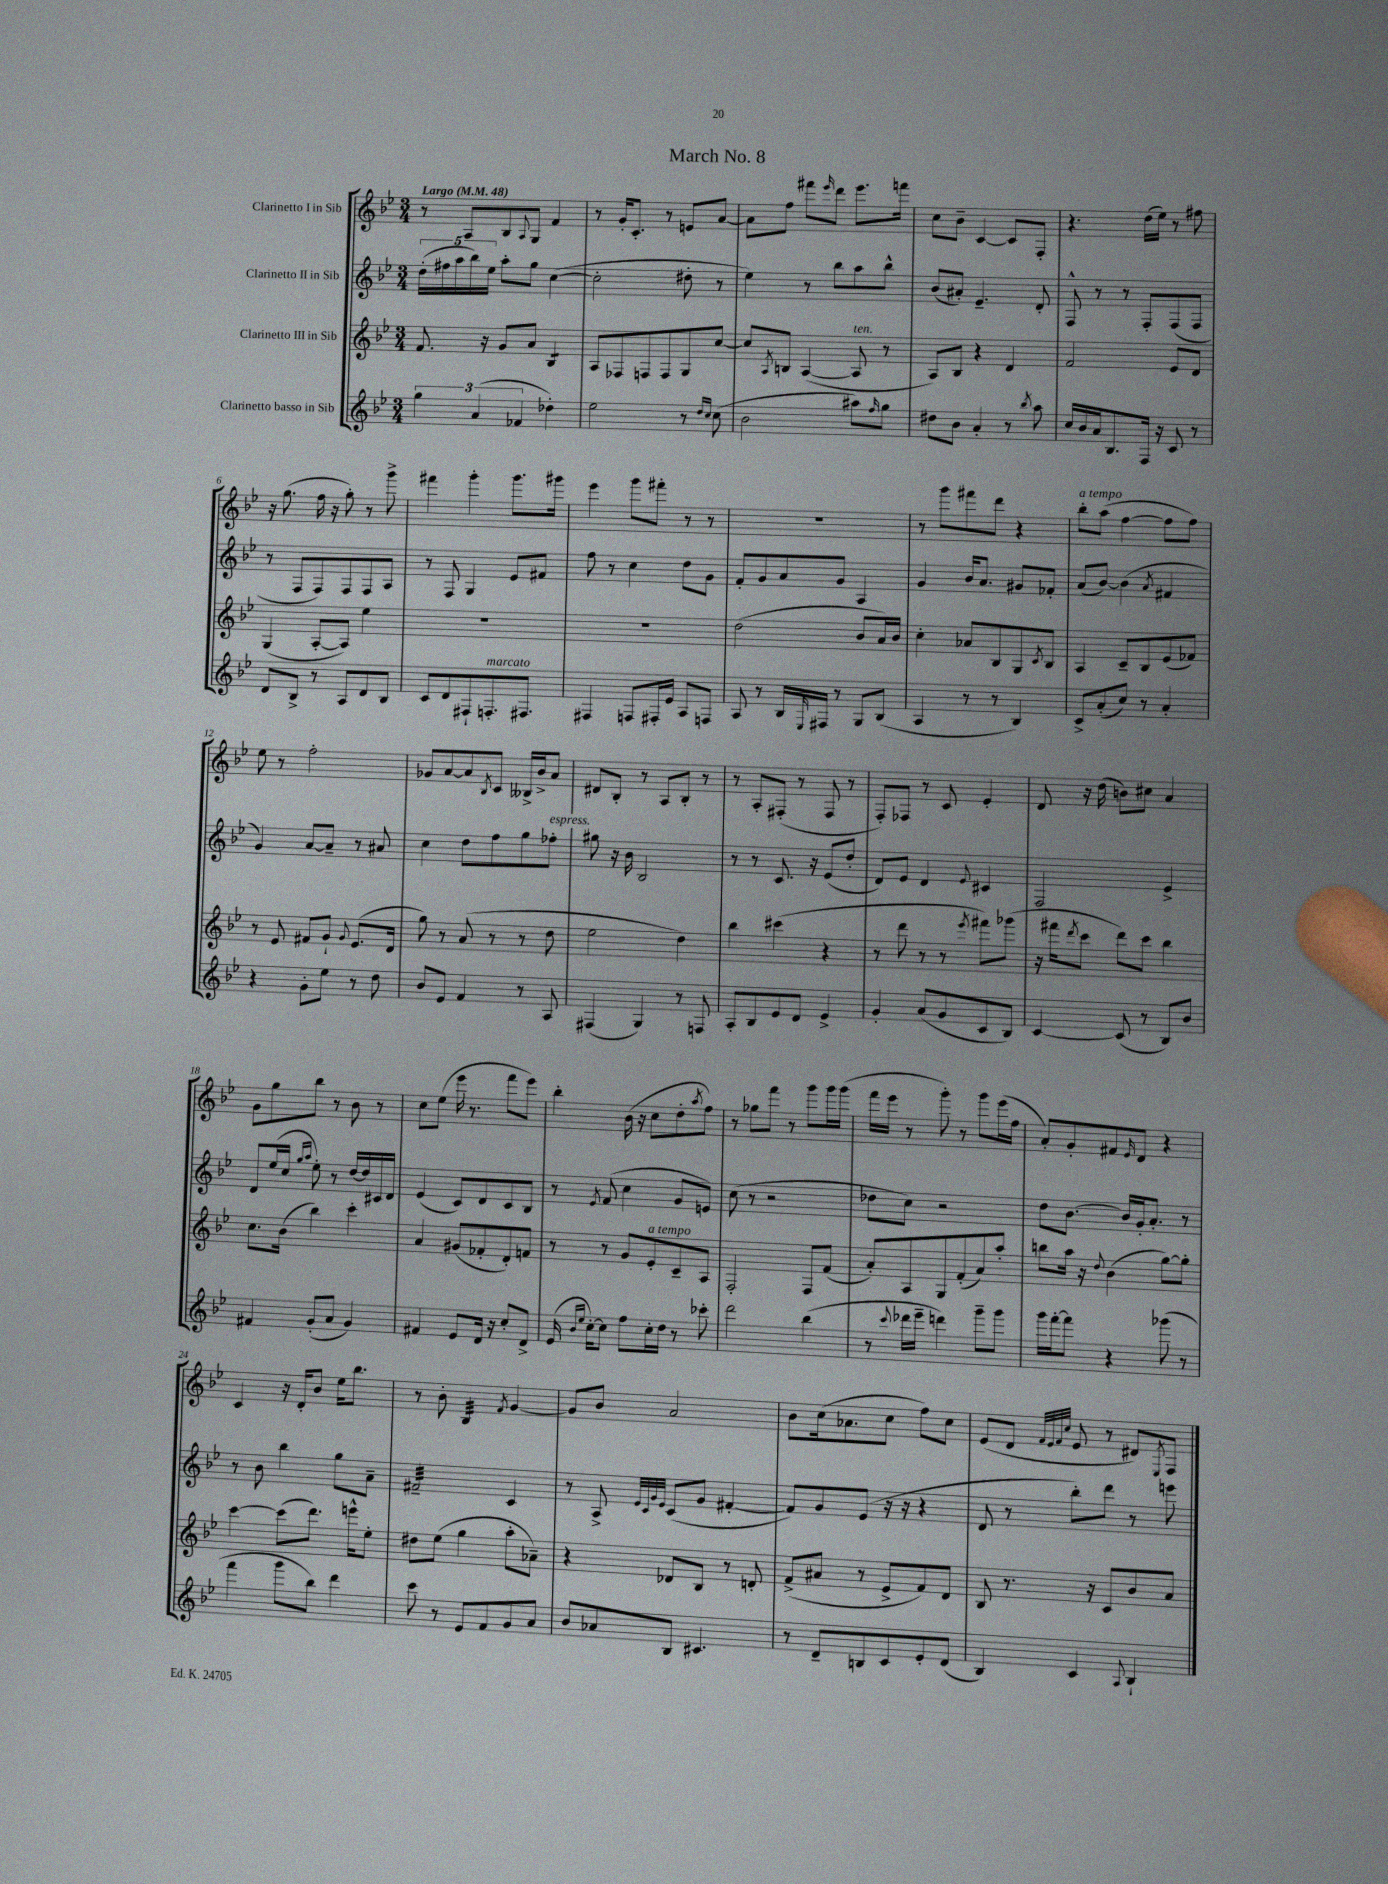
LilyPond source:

\header { title = "March No. 8" }
<<
\new StaffGroup <<
\new Staff = "s0" \with { instrumentName = "Clarinetto I in Sib" } {
    \clef treble \key bes \major \numericTimeSignature \time 3/4 \tempo "Largo" 4 = 48
    r8 a8 bes8 \appoggiatura { a8 } g8 f'4 |
    r8 g'16-. c'8.-. r8 e'8 a'8~ |
    a'8 f''8 fis'''8 \grace { ees'''16 } d'''8 ees'''8. f'''16 |
    c''8 bes'8-- c'4~ c'8 f8-. |
    r4. d''16( ees''16) r8 fis''8 |
    r16 g''8.( f''16 r16 g''8-.) r8 g'''8-> |
    fis'''4 g'''4-. g'''8. gis'''16 |
    ees'''4 g'''8 fis'''8-. r8 r8 |
    R2. |
    r8 g'''8 fis'''8 d'''8 r4 |
    bes''8-.^\markup { \italic "a tempo" } a''8( f''4~ f''8 f''8) |
    ees''8 r8 f''2-. |
    ges'8 a'8~ a'8 \acciaccatura { bes8 } c'8 beses16-> bes'16-> a'8 |
    dis'8 bes8-. r8 a8 bes8-. r8 |
    r8 a8-. fis8-.( r8 fis8 r8 |
    f8-.) fes8 r8 c'8 ees'4-. |
    d'8 r16 d''16( b'8) cis''8 a'4 |
    g'8 g''8 bes''8 r8 bes'8 r8 |
    c''8 ees''8( ees'''16 r8. f'''8 ees'''8) |
    bes''4-. bes'16( r16 c''8 d''8-. \acciaccatura { a''8 } f''8) |
    r8 ges''8 f'''8 r8 g'''8 g'''16 g'''16( |
    f'''16 ees'''16 r8 g'''8-.) r8 g'''8 ees'''16( f''16 |
    a'8-.) g'8-. fis'8 \grace { ees'16 } d'8 r4 |
    c'4 r16 d'16-. bes'8 ees''16 bes''8. |
    r8 bes'8-. bes4:32 \acciaccatura { f'8 } g'4~ |
    g'8 bes'8 a'2 |
    bes'8 c''16( aes'8. c''8 f''8) c''8 |
    ees'8( d'8 \grace { f'32 ees'32 f'32 c''32 } ees'8 r8 dis'8) \acciaccatura { ees8 } f8 \bar "|." |
}
\new Staff = "s1" \with { instrumentName = "Clarinetto II in Sib" } {
    \clef treble \key bes \major \numericTimeSignature \time 3/4
    \tuplet 5/4 { d''16-.( fis''16 a''16 bes''16) ees''16 } a''8-. g''8 c''4~( |
    c''2-. dis''8-. r8 |
    ees''4) r8 bes''8 a''8 bes''8-^ |
    bes'8( ais'8-.) ees'4.-- d'8-. |
    f8-^ r8 r8 f8-. f8( f8 |
    r8 f8 f8) f8 f8 a8 |
    r8 f8 g4 ees'8 fis'8 |
    f''8 r8 c''4 d''8 g'8 |
    f'8-. g'8 a'8 g'8 a4 |
    g'4 bes'16 a'8. gis'8 fes'8-. |
    a'8( bes'8~) bes'4( \acciaccatura { a'8 } fis'4 |
    g'4) a'8~ a'8-- r8 ais'8 |
    c''4 d''8 f''8 g''8 fes''8-.^\markup { \italic "espress." } |
    gis''8 r16 bes'16 bes2 |
    r8 r8 c'8. r16 ees'8( d''8-. |
    d'8) ees'8 d'4 \appoggiatura { ees'8 } cis'4 |
    f2 ees'4-> |
    d'8 ees''16( c''16 \grace { g''16 a''16 } ees''8-.) r8 d''16~ d''16 cis'16 d'16 |
    ees'4( c'8) d'8 c'8 bes8 |
    r8 \acciaccatura { ees'8 } f'8( c''4 g'8 e'8) |
    c''8( r8 r2 |
    des''8 c''8) r2 |
    d''8 bes'8.~ bes'16 g'16-. a'8.-. r8 |
    r8 bes'8 bes''4 g''8 a'8-- |
    fis'2:32-- c'4 |
    r8 a8-> \grace { ees'32 c'32 g'32 ees'32 } c'8( g'8 fis'4~-. |
    fis'8) g'8 ees'8( r16 r16 r4 |
    d'8 r8 bes''8-.) d'''8 r8 e'''8 \bar "|." |
}
\new Staff = "s2" \with { instrumentName = "Clarinetto III in Sib" } {
    \clef treble \key bes \major \numericTimeSignature \time 3/4
    f'8. r16 g'8 a'8 bes4:8 |
    a8 fes8 f8 f8 g8 c''8~ |
    c''8 \acciaccatura { a8 } b8 a4~( a8^\markup { \italic "ten." } r8 |
    a8) bes8 r4 d'4 |
    f'2 ees'8 d'8 |
    g4( a8~-. a8) ees''4 |
    R2. |
    R2. |
    d''2( bes'8 a'16) bes'16 |
    c''4-. aes'8 bes8 g8 \acciaccatura { c'8 } bes8 |
    a4 c'8-- bes8 ees'8( fes'8) |
    r8 ees'8 fis'8 g'8-! \appoggiatura { g'8 } ees'8.( d'16 |
    g''8) r8 a'8( r8 r8 d''8 |
    ees''2 d''4) |
    bes''4 cis'''4( r4 |
    r8 d'''8 r8 r8 \acciaccatura { ees'''8 } fis'''8) ges'''8( |
    r16 fis'''16 \acciaccatura { d'''8 } c'''8 d'''8) c'''8 bes''4 |
    c''8. bes'16( bes''4) c'''4-. |
    a'4 gis'8( fes'8-. d'8-.) f'8 |
    r8 r8 g'8 ees'8-.^\markup { \italic "a tempo" } c'8-- a8 |
    f2-. f8 f'8( |
    a'8-.) a8 g8 f'8-.( a'8) a''8-. |
    b''8 a''16 r16 \appoggiatura { d''8 } bes'4( g''8~) g''8-. |
    c'''4~ c'''8( d'''8.) e'''16-^ ees''8-. |
    dis''8 ees''8( g''4 a''8-. aes'8--) |
    r4 des'8 bes8 r8 d'8-. |
    f'8->( ais'8 r8 ees'8-> f'8) d'8 |
    bes8 r8. r16 c'8 bes'8 a'8 \bar "|." |
}
\new Staff = "s3" \with { instrumentName = "Clarinetto basso in Sib" } {
    \clef treble \key bes \major \numericTimeSignature \time 3/4
    \tuplet 3/2 { g''4 a'4( fes'4 } des''4-.) |
    ees''2 r8 \grace { d''16 c''16 } c''8( |
    bes'2 ais''8) \grace { f''16 } g''8 |
    dis''8 bes'8 a'4-. r8 \acciaccatura { bes''8 } a''8 |
    c''16 bes'16 a'16 bes8. f16 r16 c'8 r8 |
    d'8 bes8-> r8 a8 d'8 bes8 |
    c'8 d'8 fis8-! f8.-.^\markup { \italic "marcato" } fis8. |
    fis4 f8 fis16-. ees'16 a8 f8 |
    a8 r8 bes16 \grace { ees16 } fis16 r8 g8 bes8( |
    a4 r8 r8 bes4) |
    c'8-> a'8-.( c''8) r8 a'4-. |
    r4 g'8-. ees''8 r8 d''8 |
    bes'8 ees'8 f'4 r8 a8 |
    fis4( g4) r8 f8 |
    a8-. bes8 ees'8 d'8 ees'4-> |
    g'4-. a'8( g'8 c'8 bes8) |
    c'4~ c'8( r8 bes8) bes'8 |
    fis'4 g'8-.( a'8 g'4) |
    fis'4 ees'8 d'16 r16 c''8-. d'8-> |
    ees'16( \grace { bes'16 ees''16 } c''16~-.) c''8 f''8 c''16-. d''16 r8 ces'''8-. |
    d'''2 bes''4( |
    r8 \appoggiatura { c'''8 } des'''16 ees'''16-- d'''4) g'''8-- g'''8 |
    g'''16 f'''16~-. f'''8 r4 ges'''8( r8 |
    f'''4 g'''8 bes''8) d'''4 |
    c'''8 r8 ees'8 f'8 g'8 a'8 |
    bes'8 aes'8 bes8 cis'4. |
    r8 d'8-- b8 c'8 ees'8-. d'8( |
    bes4) c'4 \appoggiatura { a8 } bes4-! \bar "|." |
}
>>
>>
